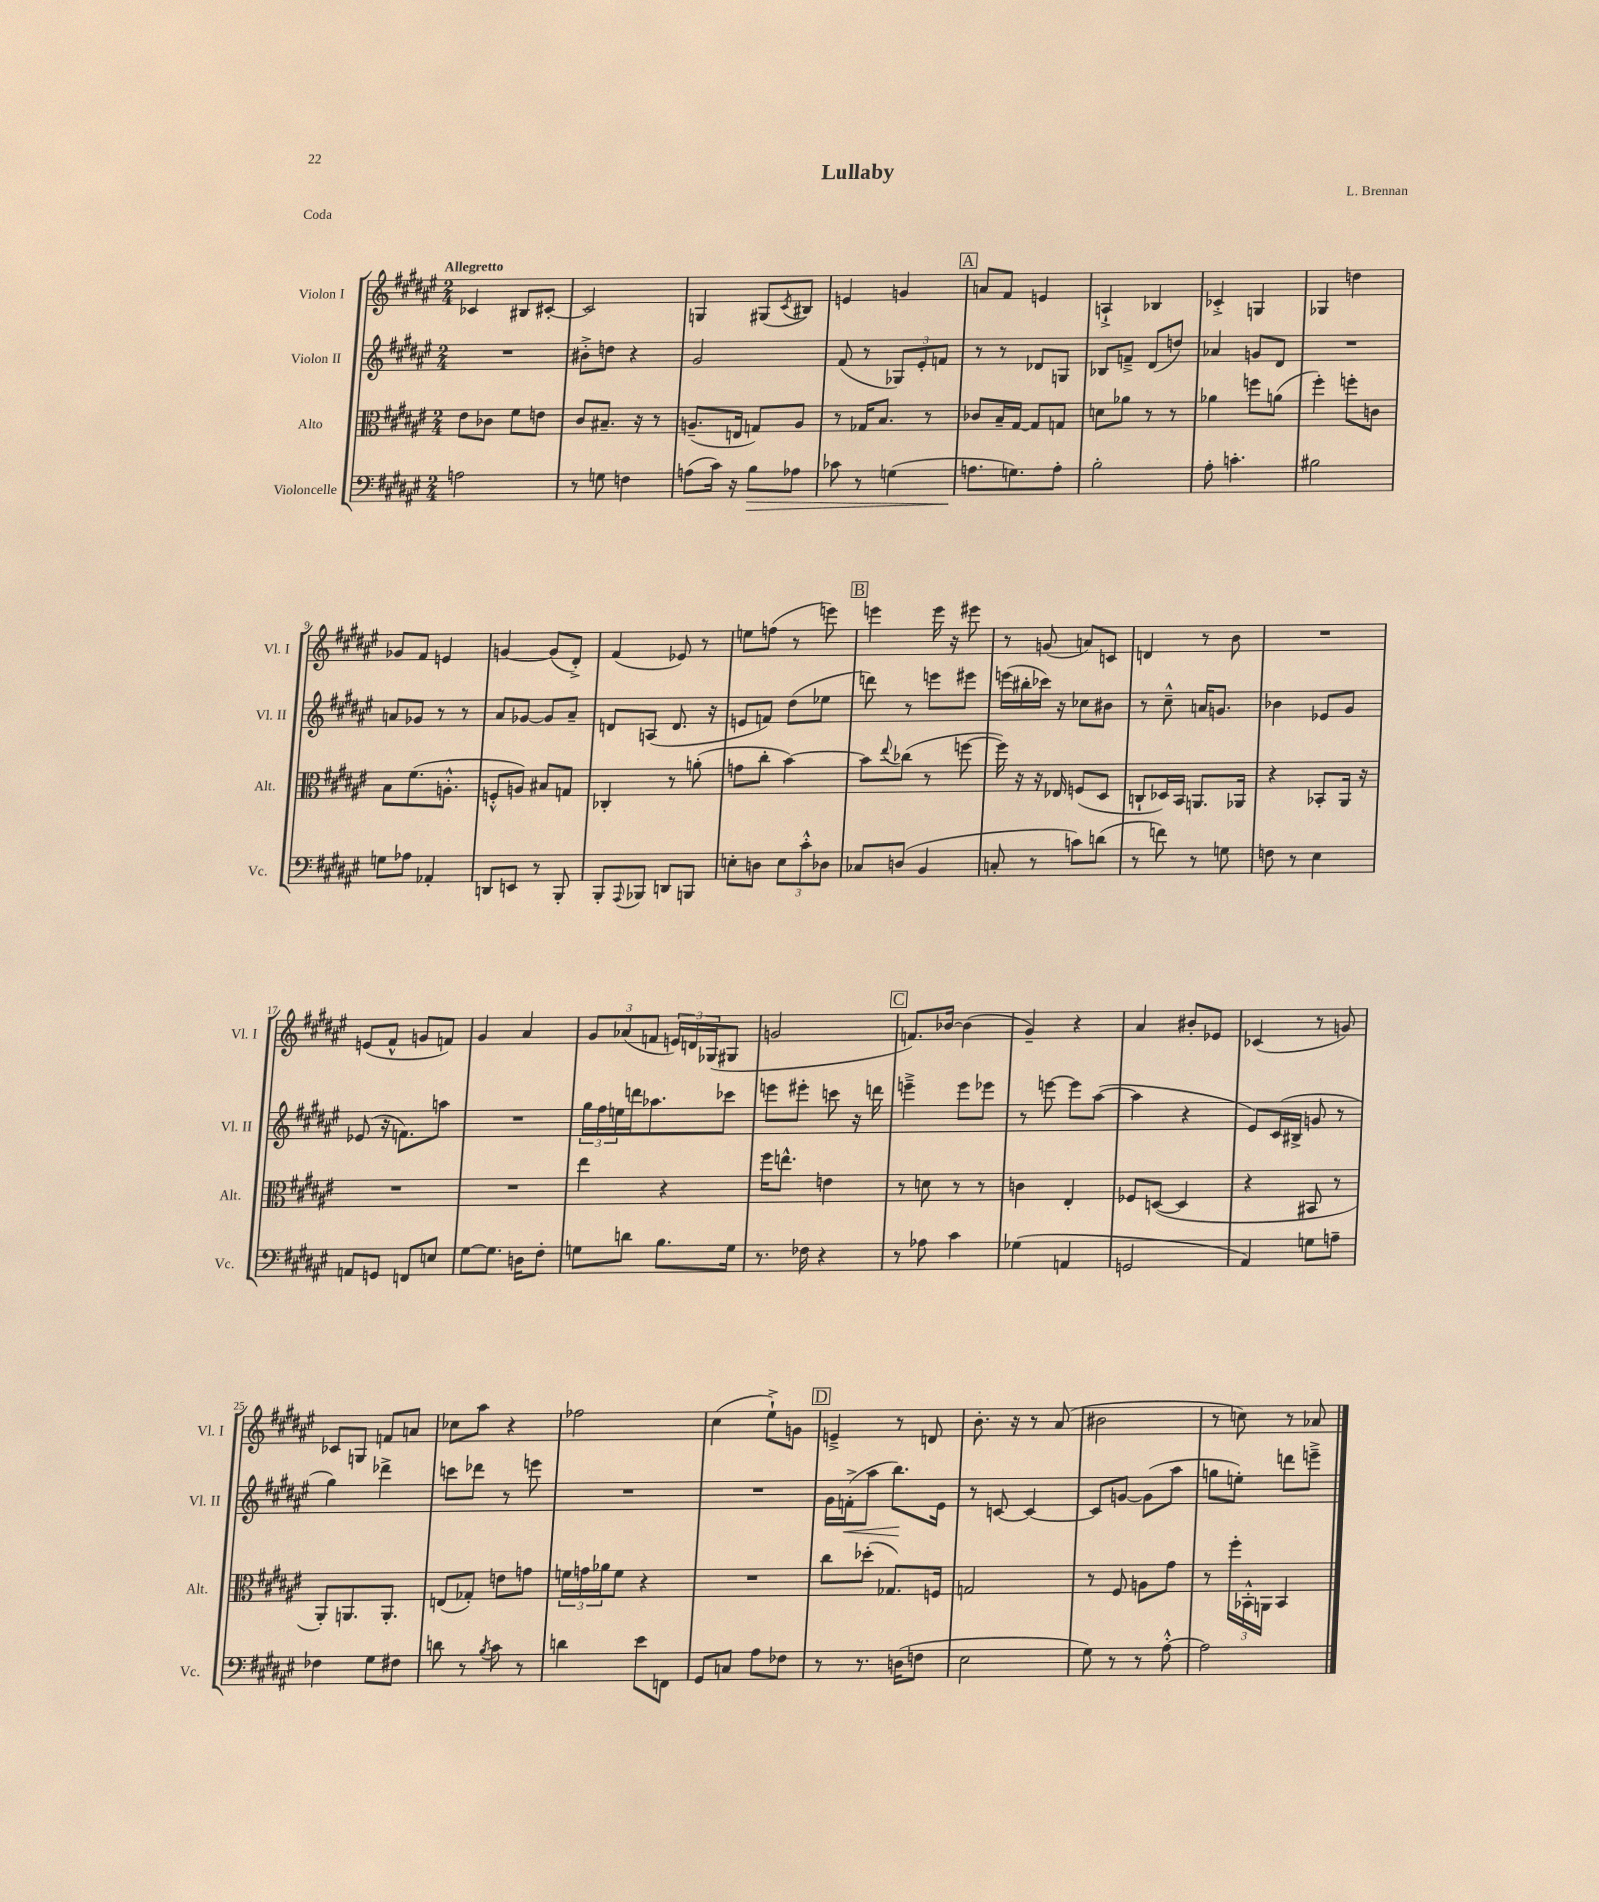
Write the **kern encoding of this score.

**kern	**dynam	**kern	**kern	**dynam	**kern
*part4	*part4	*part3	*part2	*part2	*part1
*staff4	*staff4	*staff3	*staff2	*staff2	*staff1
*I"Violoncelle	*	*I"Alto	*I"Violon II	*	*I"Violon I
*I'Vc.	*	*I'Alt.	*I'Vl. II	*	*I'Vl. I
*clefF4	*	*clefC3	*clefG2	*	*clefG2
*k[f#c#g#d#a#e#]	*	*k[f#c#g#d#a#e#]	*k[f#c#g#d#a#e#]	*	*k[f#c#g#d#a#e#]
*M2/4	*	*M2/4	*M2/4	*	*M2/4
=1	=1	=1	=1	=1	=1
!	!	!	!	!	!LO:TX:a:B:t=Allegretto
2An\	.	8e#\L	2r	.	4c-X/
.	.	8c-X\J	.	.	.
.	.	8f#\L	.	.	8B#X/L
.	.	8en\J	.	.	[8c#X'/J
=2	=2	=2	=2	=2	=2
8r	.	8c#/L	8b#X'^\L	.	2c#/]
8Gn\	.	8.B#X~/J	8ddn\J	.	.
4Fn\	.	.	4r	.	.
.	.	16r	.	.	.
.	.	8r	.	.	.
=3	=3	=3	=3	=3	=3
(8An\L	.	(8.An~/L	2g#/	.	4Gn/
16c#\Jk)	.	.	.	.	.
16r	.	16En/Jk	.	.	.
!	!LO:HP:b	!	!	!	!
8B\L	>	8Gn/L)	.	.	(8G#X/L
.	.	.	.	.	8qc#/
8A-X\J	.	8A/J	.	.	8B#X/J)
=4	=4	=4	=4	=4	=4
8c-X\	.	8r	(8f#/	.	4en/
8r	.	16G-X/KL	8r	.	.
.	.	8.B/J	.	.	.
(4Gn\	.	.	12G-X/L)	.	4gn/
.	.	.	12e#'/	.	.
.	.	8r	.	.	.
.	.	.	12fn/J	.	.
!!LO:REH:place=s1:t=A
=5	=5	=5	=5	=5	=5
8.An\L	.	8c-X/L	8r	.	8an/L
.	.	16B~/L	8r	.	8f#/J
8.Gn\)	]	[16G#/JJ	.	.	.
.	.	8G#/L]	8d-X/L	.	4en/
8A'\J	.	8Gn/J	8Gn/J	.	.
=6	=6	=6	=6	=6	=6
2B'\	.	8dn\L	8B-X/L	.	4An`^/
.	.	8a-X\J	8fn~^/J	.	.
.	.	8r	(8d#/L	.	4B-X/
.	.	8r	8ddn/J)	.	.
=7	=7	=7	=7	=7	=7
8A#'\	.	4a-X\	4a-X/	.	4c-X'^/
4.cn'\	.	.	.	.	.
.	.	8ffn\L	8gn/L	.	4Gn/
.	.	(8an\J	8d#/J	.	.
=8	=8	=8	=8	=8	=8
2B#X\	.	4ff#'\)	2r	.	4G-X/
.	.	8ffn'\L	.	.	4ddn\
.	.	8cn\J	.	.	.
!!LO:LB:g=z
=9	=9	=9	=9	=9	=9
8Gn\L	.	8B\L	8an/L	.	8g-X/L
8A-X\J	.	(8.f#\	8g-X/J	.	8f#/J
4AA-X'/	.	.	8r	.	4en/
.	.	8.An'^^\J	.	.	.
.	.	.	8r	.	.
=10	=10	=10	=10	=10	=10
8DDn/L	.	8Fn'^^/L	8a#/L	.	[4gn/
8EEn/J	.	8An/J)	[8g-X/J	.	.
8r	.	8B#X/L	8g-/L]	.	(8g/L]
8BBB'/	.	8Gn/J	8a#~/J	.	8d#'^/J)
=11	=11	=11	=11	=11	=11
8BBB'/L	.	4C-X'/	8dn/L	.	(4f#/
8qqAAA#/	.	.	.	.	.
8BBB-X/J	.	.	(8An/J	.	.
8DDn/L	.	8r	8.d/	.	8e-X/)
8BBBn/J	.	(8an'\	.	.	8r
.	.	.	16r	.	.
=12	=12	=12	=12	=12	=12
8En'\L	.	8gn\L	8en/L	.	8een\L
8Dn\J	.	8cc#'\J	8fn/J)	.	(8ffn\J
12E\L	.	[4b\)	(8dd#\L	.	8r
12c#'^^\	.	.	.	.	.
.	.	.	8ee-X\J	.	8eeen\)
12D-X\J	.	.	.	.	.
!!LO:REH:place=s1:t=B
=13	=13	=13	=13	=13	=13
8C-X/L	.	8b\L]	8dddn\)	.	4eeen\
.	.	8qqee#/	.	.	.
(8Dn/J	.	(8cc-X\J	8r	.	.
4BB/	.	8r	8eeen\L	.	16eee\
.	.	.	.	.	16r
.	.	[8ffn\	8eee#X\J	.	8eee#X\
=14	=14	=14	=14	=14	=14
8Cn'/	.	16ff\])	(16eeen\LL	.	8r
.	.	16r	16bb#X'\	.	.
8r	.	16r	16ccc-X\JJ)	.	(8gn/
.	.	16E-X/	16r	.	.
8cn\L)	.	(8Fn/L	8cc-X\L	.	8an/L)
(8dn\J	.	8D#/J	8b#X\J	.	8cn/J
=15	=15	=15	=15	=15	=15
8r	.	8Cn`/L	8r	.	4dn/
8fn\)	.	16D-X/L)	8cc#~^^\	.	.
.	.	16BB/JJ	.	.	.
8r	.	8.AAn/L	16an/KL	.	8r
.	.	.	8.gn/J	.	.
8Gn\	.	.	.	.	8b\
.	.	16AA-X/Jk	.	.	.
=16	=16	=16	=16	=16	=16
8Fn\	.	4r	4b-X\	.	2r
8r	.	.	.	.	.
4E#\	.	8BB-X'/L	8e-X/L	.	.
.	.	16AA#/Jk	8g#/J	.	.
.	.	16r	.	.	.
!!LO:LB:g=z
=17	=17	=17	=17	=17	=17
8AAn/L	.	2r	(8e-X/	.	(8en/L
8GGn/J	.	.	16r	.	8f#^^/J
.	.	.	8.fn\L)	.	.
8FFn/L	.	.	.	.	8gn/L
8En/J	.	.	8aan\J	.	8fn/J)
=18	=18	=18	=18	=18	=18
[8G#\L	.	2r	2r	.	4g#/
8.G#\J]	.	.	.	.	.
.	.	.	.	.	4a#/
16Dn\KL	.	.	.	.	.
8F#'\J	.	.	.	.	.
=19	=19	=19	=19	=19	=19
8Gn\L	.	4ee#\	24gg#\LL	.	12g#/L
.	.	.	24ff#\	.	.
.	.	.	24een\	.	(12a-X/
8dn\J	.	.	16dddn\J	.	.
.	.	.	.	.	12fn/J
.	.	.	8.aa-X\	.	.
8.B\L	.	4r	.	.	24en/LL)
.	.	.	.	.	24dn/
.	.	.	.	.	(24G-X/J
.	.	.	8ccc-X\J	.	8G#X/J
16G\Jk	.	.	.	.	.
=20	=20	=20	=20	=20	=20
8.r	.	16ff#\KL	8eeen\L	.	2gn/
.	.	8.een^^\J	.	.	.
.	.	.	8eee#X'\J	.	.
16F-X\	.	.	.	.	.
4r	.	4en\	8cccn\	.	.
.	.	.	16r	.	.
.	.	.	16dddn\	.	.
!!LO:REH:place=s1:t=C
=21	=21	=21	=21	=21	=21
8r	.	8r	4eeen~^\	.	8.fn/L)
8A-X\	.	8dn\	.	.	.
.	.	.	.	.	[16b-X/Jk
4c#\	.	8r	8eee\L	.	(4b-\]
.	.	8r	8eee-X\J	.	.
=22	=22	=22	=22	=22	=22
(4G-X\	.	4cn\	8r	.	4g#~/)
.	.	.	[8eeen\	.	.
4AAn/	.	4E#'/	8eee\L]	.	4r
.	.	.	([8aa#\J	.	.
=23	=23	=23	=23	=23	=23
2GGn/	.	8F-X/L	4aa#\]	.	4a#/
.	.	([8Dn/J	.	.	.
.	.	4D/]	4r	.	8b#X'/L
.	.	.	.	.	8e-X/J
=24	=24	=24	=24	=24	=24
4AA#/)	.	4r	8e#/L)	.	(4c-X/
.	.	.	(16c#/L	.	.
.	.	.	16B#X^/JJ	.	.
8Gn\L	.	8BB#X/	8gn/	.	8r
8An~\J	.	8r	8r	.	8gn/)
!!LO:LB:g=z
=25	=25	=25	=25	=25	=25
4F-X\	.	8AA#'/L)	4gg#\)	.	8c-X/L
.	.	8.AAn/	.	.	8Gn/J
8G#\L	.	.	4ddd-X^\	.	8fn/L
.	.	8.AA'/J	.	.	.
8F#X\J	.	.	.	.	8an/J
=26	=26	=26	=26	=26	=26
8dn\	.	(8En/L	8cccn\L	.	8cc-X\L
8r	.	8G-X'/J)	8ddd-X\J	.	8aa#\J
8qB/	.	.	.	.	.
8c#\	.	8en\L	8r	.	4r
8r	.	8gn\J	8eeen\	.	.
=27	=27	=27	=27	=27	=27
4dn\	.	24fn\LL	2r	.	2ff-X\
.	.	24gn\	.	.	.
.	.	24a-X\J	.	.	.
.	.	8f\J	.	.	.
8e#\L	.	4r	.	.	.
8FFn\J	.	.	.	.	.
=28	=28	=28	=28	=28	=28
8GG#/L	.	2r	2r	.	(4cc#\
8Cn/J	.	.	.	.	.
8A#\L	.	.	.	.	8ee#`^\L)
8F-X\J	.	.	.	.	8gn\J
!!LO:REH:place=s1:t=D
=29	=29	=29	=29	=29	=29
8r	.	8cc#\L	16g#\LL	.	4en~^/
!	!	!	!	!LO:HP:b	!
.	.	.	(16fn'^\J	<	.
8.r	.	(8dd-X'\J	8aa#\J	.	.
.	.	8.G-X/L)	8.bb\L)	.	8r
(16Dn\KL	.	.	.	.	.
8Fn\J	.	.	.	.	8dn/
.	.	16Fn/Jk	16e#\Jk	[	.
=30	=30	=30	=30	=30	=30
2E#\	.	2Gn/	8r	.	8.b'\
.	.	.	[8cn/	.	.
.	.	.	.	.	16r
.	.	.	4c/_	.	8r
.	.	.	.	.	(8a#/
=31	=31	=31	=31	=31	=31
8G#\)	.	8r	8c/L]	.	2b#X\
8r	.	8F#/	[8gn/J	.	.
8r	.	8An\L	(8g\L]	.	.
[8A#'^^\	.	8g#\J	8aa#\J	.	.
=32	=32	=32	=32	=32	=32
2A#\]	.	8r	8ggn\L	.	8r
.	.	24ff#'\LL	8een'\J)	.	8ccn\)
.	.	24BB-X'^^\	.	.	.
.	.	24AAn\JJ	.	.	.
.	.	4BB-/	8dddn\L	.	8r
.	.	.	8eeen~^\J	.	8a-X/
==	==	==	==	==	==
*-	*-	*-	*-	*-	*-
